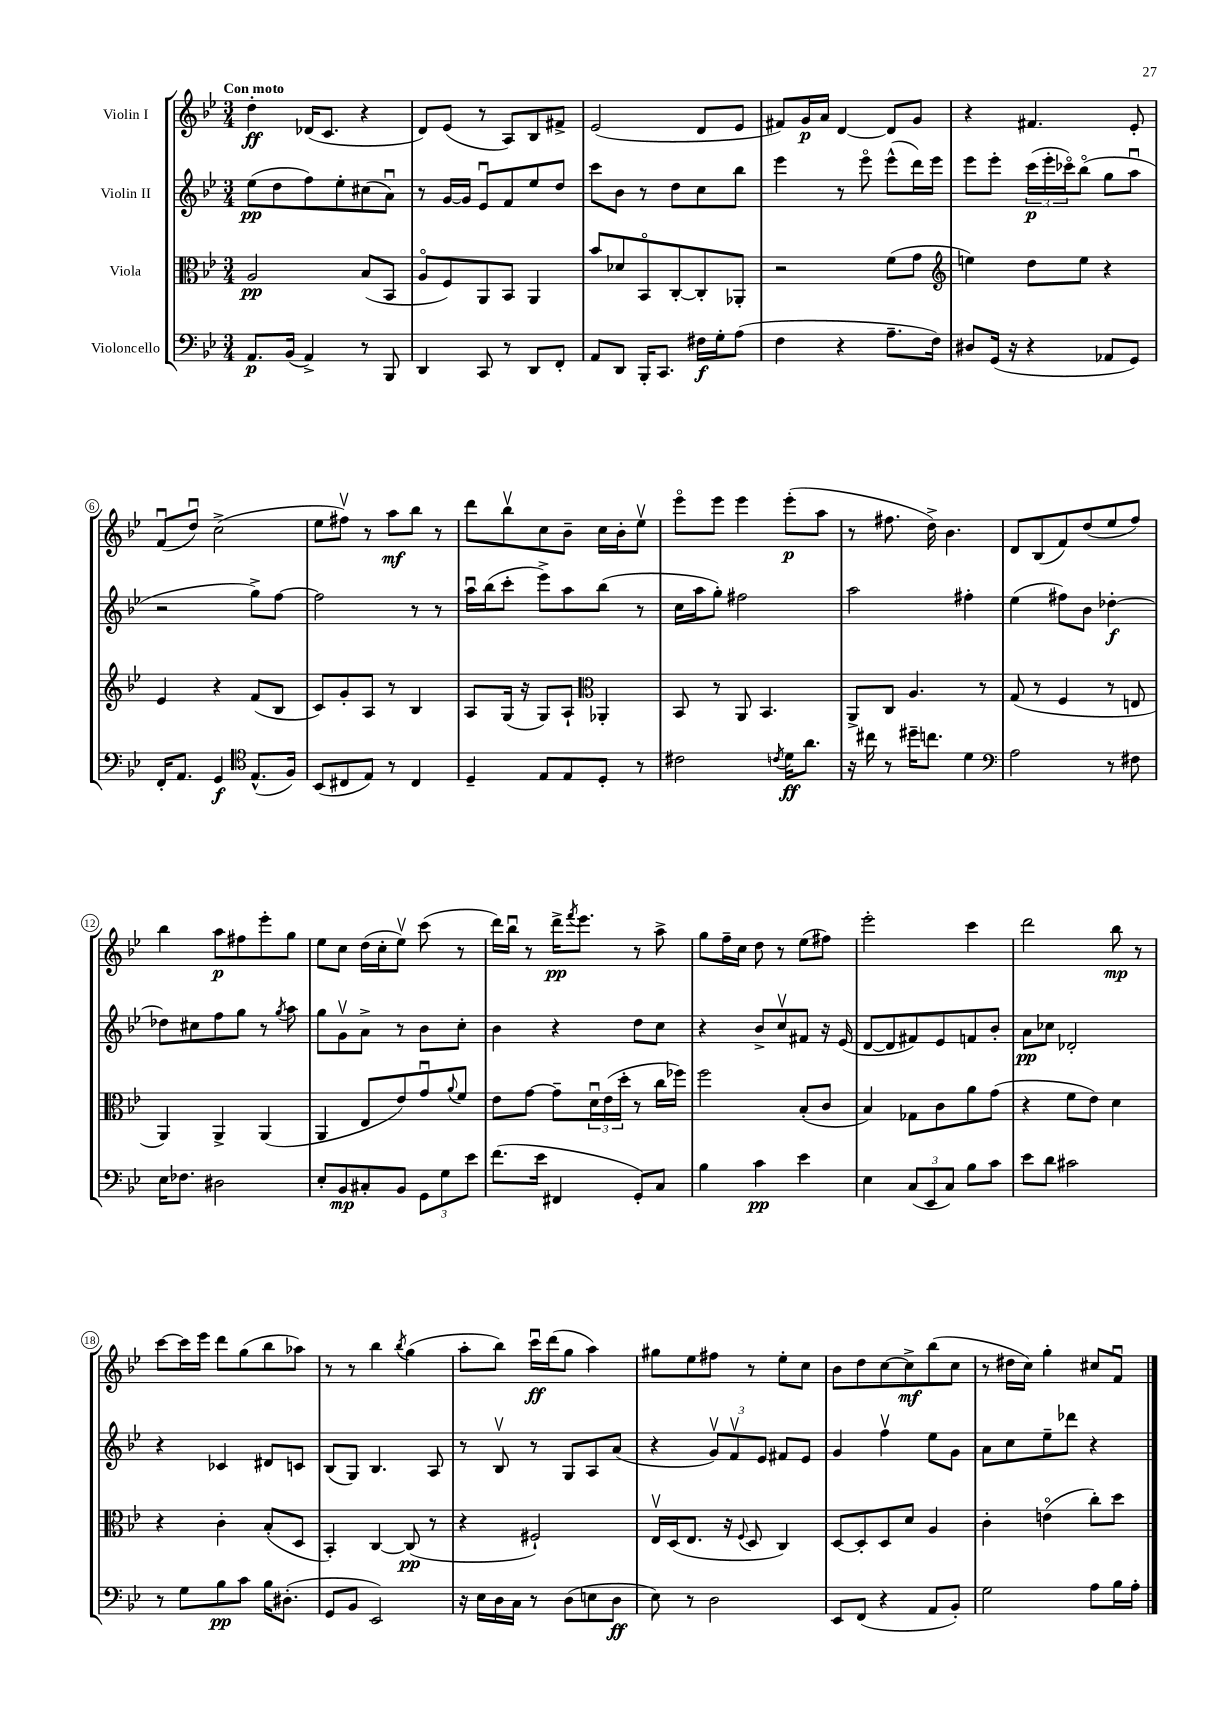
<<
\new StaffGroup <<
\new Staff = "s0" \with { instrumentName = "Violin I" } {
    \clef treble \key bes \major \numericTimeSignature \time 3/4 \tempo "Con moto"
    d''4-.\ff des'16( c'8. r4 |
    d'8) ees'8( r8 a8) bes8 fis'8-> |
    ees'2( d'8 ees'8 |
    fis'8) g'16\p a'16 d'4~ d'8 g'8 |
    r4 fis'4. ees'8-. |
    f'8\downbow( d''8\downbow) c''2->( |
    ees''8 fis''8\upbow) r8 a''8\mf bes''8 r8 |
    d'''8 bes''8\upbow c''8 bes'8-- c''16 bes'16-. ees''8\upbow |
    ees'''8\flageolet ees'''8 ees'''4 ees'''8-.\p( a''8 |
    r8 fis''8. d''16->) bes'4. |
    d'8 bes8( f'8) d''8( ees''8 f''8) |
    bes''4 a''8\p fis''8 ees'''8-. g''8 |
    ees''8 c''8 d''16( c''16-. ees''8\upbow) c'''8( r8 |
    d'''16) bes''16\downbow r8 d'''16->\pp \acciaccatura { f'''8 } ees'''8. r8 a''8-> |
    g''8 f''16-- c''16 d''8 r8 ees''8( fis''8) |
    ees'''2-. c'''4 |
    d'''2 bes''8\mp r8 |
    c'''8~ c'''16 ees'''16 d'''8 g''8( bes''8 aes''8) |
    r8 r8 bes''4 \acciaccatura { bes''8 } g''4( |
    a''8-. bes''8) c'''16\downbow\ff d'''16( g''8 a''4) |
    gis''8 ees''8 fis''8 r8 ees''8-. c''8 |
    bes'8 d''8 c''8~ c''8->\mf bes''8( c''8 |
    r8 dis''16 c''16) g''4-. cis''8 f'8\downbow \bar "|." |
}
\new Staff = "s1" \with { instrumentName = "Violin II" } {
    \clef treble \key bes \major \numericTimeSignature \time 3/4
    ees''8\pp( d''8 f''8) ees''8-. cis''8( a'8\downbow) |
    r8 g'16~ g'16 ees'8\downbow f'8 ees''8 d''8 |
    c'''8 bes'8 r8 d''8 c''8 bes''8 |
    ees'''4 r8 ees'''8\flageolet ees'''8-^( d'''16) ees'''16 |
    ees'''8 ees'''8-. \tuplet 3/2 { c'''16\p( ees'''16-. ces'''16\flageolet) } bes''8\flageolet( g''8 a''8\downbow |
    r2 g''8->) f''8~ |
    f''2 r8 r8 |
    a''16\downbow bes''16( c'''8-. ees'''8->) a''8 bes''8( r8 |
    c''16 a''16 g''8-.) fis''2 |
    a''2 fis''4-. |
    ees''4( fis''8) bes'8 des''4~-.\f |
    des''8 cis''8 f''8 g''8 r8 \acciaccatura { g''8 } a''8 |
    g''8 g'8\upbow a'8-> r8 bes'8 c''8-. |
    bes'4 r4 d''8 c''8 |
    r4 bes'8-> c''8\upbow fis'8 r16 ees'16( |
    d'8~ d'8 fis'8) ees'8 f'8 bes'8-. |
    a'8\pp ces''8 des'2-. |
    r4 ces'4 dis'8 c'8 |
    bes8( g8) bes4. a8 |
    r8 bes8\upbow r8 g8 a8 a'8( |
    r4 \tuplet 3/2 { g'8\upbow) f'8\upbow ees'8 } fis'8 ees'8 |
    g'4 f''4\upbow ees''8 g'8 |
    a'8 c''8 ees''8-- des'''8 r4 \bar "|." |
}
\new Staff = "s2" \with { instrumentName = "Viola" } {
    \clef alto \key bes \major \numericTimeSignature \time 3/4
    a2\pp bes8( bes,8 |
    a8\flageolet f8) a,8 bes,8 a,4 |
    bes'8 des'8 bes,8\flageolet c8~-. c8-. aes,8-. |
    r2 f'8( g'8 |
    \clef treble e''4) d''8 e''8 r4 |
    ees'4 r4 f'8( bes8 |
    c'8) g'8-. a8 r8 bes4 |
    a8 g16( r16 g8) a8-! \clef alto aes,4-. |
    bes,8 r8 a,8 bes,4. |
    a,8-> c8 a4. r8 |
    g8( r8 f4 r8 e8 |
    a,4) a,4-> a,4( |
    a,4 ees8 ees'8) g'8\downbow \appoggiatura { a'8 } f'8 |
    ees'8 g'8~ g'8-- \tuplet 3/2 { d'16\downbow ees'16( d''16-. } r8 c''16 fes''16) |
    f''2 bes8-.( c'8 |
    bes4) ges8 c'8 a'8 g'8( |
    r4 f'8 ees'8) d'4 |
    r4 c'4-. bes8-.( d8 |
    bes,4-.) c4~ c8\pp( r8 |
    r4 fis2-!) |
    ees16\upbow d16( ees8. r16 \appoggiatura { f8 } d8 c4) |
    d8~ d8-. d8 d'8 a4 |
    c'4-. e'4\flageolet( c''8-.) d''8 \bar "|." |
}
\new Staff = "s3" \with { instrumentName = "Violoncello" } {
    \clef bass \key bes \major \numericTimeSignature \time 3/4
    a,8.\p bes,16( a,4->) r8 bes,,8 |
    d,4 c,8 r8 d,8 f,8-. |
    a,8 d,8 bes,,16-. c,8. fis16\f g16-. a8( |
    f4 r4 a8.-- f16) |
    dis8 g,16( r16 r4 aes,8 g,8) |
    f,16-. a,8. g,4\f \clef tenor ees8.-^( f16) |
    bes,8( cis8 ees8) r8 cis4 |
    d4-- ees8 ees8 d8-. r8 |
    cis'2 \acciaccatura { c'8 } d'16\ff a'8. |
    r16 cis''16 r8 dis''16-- c''8. d'4 |
    \clef bass a2 r8 fis8 |
    ees16 fes8. dis2 |
    ees8-. bes,8\mp cis8-. bes,8 \tuplet 3/2 { g,8 g8 ees'8 } |
    f'8.( ees'16 fis,4 g,8-.) c8 |
    bes4 c'4\pp ees'4 |
    ees4 \tuplet 3/2 { c8( ees,8 c8) } bes8 c'8 |
    ees'8 d'8 cis'2 |
    r8 g8 bes8\pp c'8 bes16 dis8.-.( |
    g,8 bes,8 ees,2) |
    r16 ees16 d16 c16 r8 d8( e8 d8\ff |
    ees8) r8 d2 |
    ees,8 f,8( r4 a,8 bes,8-.) |
    g2 a8 bes16 a16-. \bar "|." |
}
>>
>>
\layout { \context { \Score \override BarNumber.stencil = #(make-stencil-circler 0.1 0.3 ly:text-interface::print) } }
